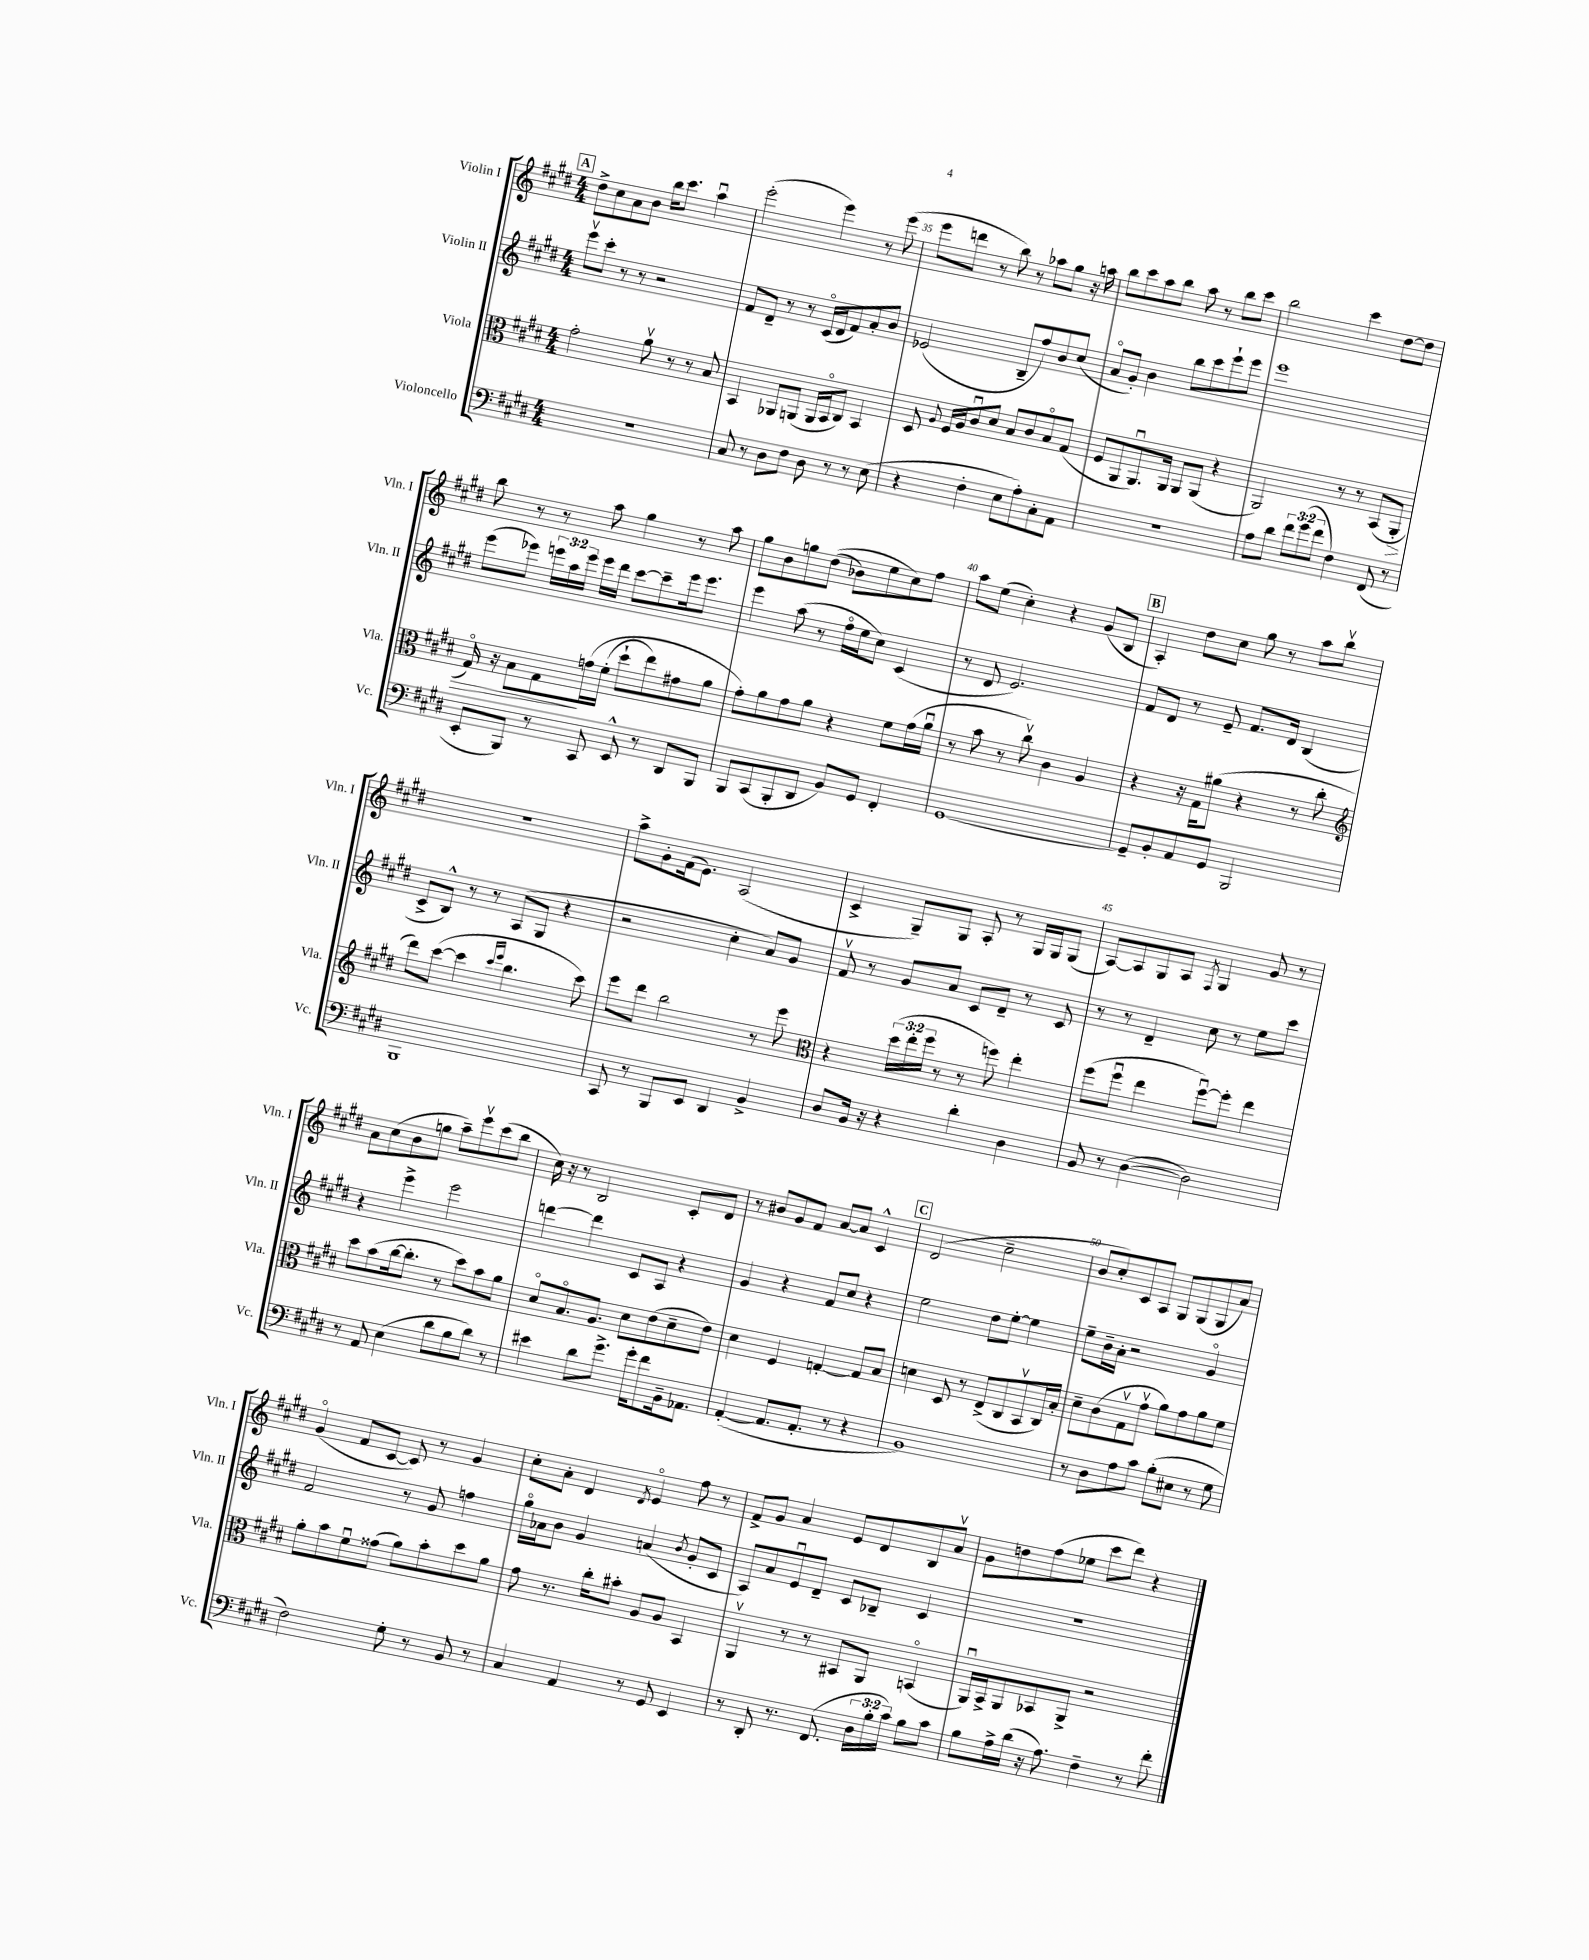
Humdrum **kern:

**kern	**kern	**kern	**kern
*staff4	*staff3	*staff2	*staff1
*clefF4	*clefC3	*clefG2	*clefG2
*k[f#c#g#d#]	*k[f#c#g#d#]	*k[f#c#g#d#]	*k[f#c#g#d#]
*M4/4	*M4/4	*M4/4	*M4/4
1r	2g#'\	8eeev\L	8dd#^\L
.	.	8ccc#'\J	8cc#\
.	.	8r	8a\
.	.	8r	8b\J
.	8av\	2r	16bb\LK
.	.	.	8.ccc#\J
.	8r	.	.
.	8r	.	4aau\
.	8B/	.	.
=	=	=	=
8C#/	4BB/	8f#/L	(2eee'\
8r	.	8d#~/J	.
8D#\L	8AA-/L	8r	.
8F#\J	(8AA/J	8r	.
8D#\	16AA/LL	(16c#o/LL	4eee\)
.	16BBo/J	16d#/J	.
8r	8C#/J)	8f#/)	.
8r	4BB/	8a'/	8r
(8E\	.	8b/J	(8eee\
=	=	=	=
4r	8D#/	(2e-/	8eee\L
.	8qqA/	.	.
.	16F#/LL	.	8ddd\J
.	16A/J	.	.
4F#'\	8c#u/	.	8r
.	8d#/J	.	8bb\)
8E\L	8B/L	8B~/L	8r
8A'\)	8c#/	8ff#/)	8aa-\L
8C#'\	8Bo/	8b/	8gg#\J
8AA\J	(8G#/J	(8cc#/J	16r
.	.	.	16aa\
=	=	=	=
1r	8F#/L	8ao/L	8bb\L
.	8AA/	8g#'/J)	8ccc#\
.	8.AAu/)	4b\	8aa\
.	.	.	8bb\J
.	16AA/Jk	.	.
.	8AA/L	8bb\L	8aa\
.	(8AA/J	8ccc#\	8r
.	4r	8eee`\	8bb\L
.	.	8eee\J	8ccc#\J
=	=	=	=
8A\L	2AA/)	1eee	2bb\
8d#\J	.	.	.
12f#\L	.	.	.
(12g#\	.	.	.
12f#\J	.	.	.
4F#\)	8r	.	4ccc#\
.	8r	.	.
(8FF#/	(8BB/L	.	[8dd#\L
8r	8AA'/J	.	8dd#\]J
=	=	=	=
8EE'/L	16G#o/)	(8eee\L	8bb\
.	16r	.	.
8BBB/J)	8B\L	8eee-\J)	8r
8r	8G#\	24eee\LL	8r
.	.	24aa\	.
.	.	24eee\JJ	.
8CC#/	&(16g\L	16eee\LL	8aa\
.	(16f#'\JJ	16ddd#\JJ	.
8EE^^/	8dd#`\L	[8ccc#\L	4gg#\
8r	8ee\)	8ccc#~\]	.
8DD#/L	8g#\	16eee\k	8r
.	.	8.eee\J	.
8BBB/J	8a\J	.	8aa\
=	=	=	=
8BBB/L	8g#'\L&)	4eee\	8gg#\L
(8CC#/	8a\	.	8b\
8BBB'/	8g#\	(8aa\	8gg\
8DD#/J	8a\J	8r	&((8dd#\J
8BB/L)	4r	16ff#o\LL	8b-\L)
.	.	16ee\J	.
8GG#/J	.	8cc#\J)	8ee\
4FF#'/	8f#\L	(4c#/	8cc#\&)
.	(16g#\L	.	8ff#\J
.	16au\JJ	.	.
=	=	=	=
[1GG#	8r	8r	8aa\L
.	8b\	8d#/	(8ee\J
.	8r	2.e/)	4cc#'\)
.	8cc#v\)	.	.
.	4c#\	.	4r
.	4A/	.	(8g#/L
.	.	.	8B/J
=	=	=	=
8GG#~/]L	4r	8f#/L	4A'/)
8BB'/	.	8d#/J	.
8AA/	16r	8r	8dd#\L
.	16G#\LK	.	.
8GG#/J	(8a#\J	8e~/	8cc#\J
2BBB/	4r	8.f#/L	8gg#\
.	.	.	8r
.	.	16d#/Jk	.
.	8r	(4B/	8aa\L
.	8cc#'\	.	8bbv\J
=	=	=	=
*	*clefG2	*	*
1BBB	8ddd#\L)	8c#^/L	1r
.	([8ccc#\J	8B^^/J)	.
.	4ccc#\]	8r	.
.	.	8r	.
.	16qqccc#/LL	.	.
.	16qqeee/JJ	.	.
.	4.bb\	(8A/L	.
.	.	8G#/J	.
.	.	4r	.
.	8ccc#\)	.	.
=	=	=	=
8CC#/	8eee\L	2r	8aa^\L
8r	8ddd#\J	.	8g#'\
8BBB/L	2bb\	.	(16f#\k
.	.	.	8.e\J)
8EE/J	.	.	.
4DD#/	.	4cc#'\	(2A/
4BB^/	8r	8a/L)	.
.	8eee\	8g#/J	.
=	=	=	=
*	*clefC3	*	*
8D#/L	4r	8f#v/	4c#^/
16BB/Jk	.	8r	.
16r	.	.	.
4r	(24dd#\LL	8g#/L	8G#~/L)
.	24ee'\	.	.
.	24ff#\JJ	.	.
.	8r	8a/J	8G#/J
4d#'\	8r	8c#/L	8A'/
.	8ff\)	8d#~/J	8r
4D#\	4ee'\	8r	16G#/LL
.	.	.	16G#/J
.	.	8c#/	(8G#/J
=	=	=	=
8BB/	(8ff#\L	8r	[8A/L)
8r	8ff#u\J	8r	8A/]
([4D#\	4ee\	4d#~/	8G#/
.	.	.	8A/J
.	.	.	8qF#/
2D#\])	[8ff#u\L)	8cc#\	4G#/
.	8ff#'\]J	8r	.
.	4ee\	8ee\L	8g#/
.	.	8ccc#\J	8r
=	=	=	=
8r	8dd#\L	4r	8a\L
8AA/	(8b\	.	(8cc#\
(4E\	[16cc#\k	4eee^\	8b\
.	8.cc#'\]J	.	.
.	.	.	8gg\J
8d#\L	8r	2eee\	8aa~\L)
8B\	8dd#\L)	.	8eeev\
8d#\J)	8b\	.	(8ccc#\
8r	8a\J	.	8bb\J
=	=	=	=
4e#\	8d#o/L	[4ddd\	16cc#\)
.	.	.	16r
.	8.Bo/	.	8r
8d#\L	.	4ddd\]	2B/
.	8.A/J	.	.
8.g#^\J	.	.	.
.	8d#\L	8c#/L	.
16g#'\LK	.	.	.
8f#\	(8e\	8A/J	.
16BB~\k	8d#~\	4r	8c#'/L
8.AA-\J	.	.	.
.	8e\J)	.	8d#/J
=	=	=	=
([4AA'/	4d#\	4g#/	8r
.	.	.	8b#/L
8.AA/]L	4F#/	4r	8g#/
.	.	.	8f#/J
8.AA'/J	.	.	.
.	[4G'/	8f#/L	[8a/L
8r	.	8cc#/J	8a/]J
4r	8G/]L	4r	4c#^^/
.	8B/J	.	.
=	=	=	=
1BB)	4d\	2ee\	(2d#/
.	8D#/	.	.
.	8r	.	.
.	(8E^/L	8dd#\L	2cc#~\
.	8C#/	[8ee'\J	.
.	8BBv/	4ee\]	.
.	16C#/L)	.	.
.	16B'/JJ	.	.
=	=	=	=
8r	8d#~\L	8ee~\L	8b/L
8D#\L	(8c#\	16b~\L	8cc#'/)
.	.	16a'\JJ	.
8A\	8G#v\	2r	8c#/
8c#\J	8g#v\J	.	8A/J
(8B'\L	8a\L)	.	8G#/L
8E#\J	8g#\	.	(8G#/
8r	8a\	4g#o/	8G#/
8G#\	8f#\J	.	8a/J)
=	=	=	=
2F#\)	8a'\L	2f#/	(4g#o/
.	8b\	.	.
.	8f#u\	.	8f#/L
.	(8g##\J	.	[8c#/J
8G#'\	8a\L)	8r	8c#/])
8r	8b'\	8g#/	8r
8BB/	8dd#\	4ff\	4g#/
8r	8a\J	.	.
=	=	=	=
4C#/	8g#\	16gg#o\LL	8cc#'\L
.	.	16a-\J	.
.	8.r	8b\J	8a'\J
4AA/	.	4g#/	4d#/
.	16cc#'\LK	.	.
.	8b#'\J	.	.
.	.	.	8qd#/
8r	8A/L	(4a/	4eo/
8GG#/	8A/J	.	.
.	.	8qb/	.
4EE/	4BB/	8g#'/L	8ff#\
.	.	8c#/J	8r
=	=	=	=
8r	4AAv/	8A/L)	8f#^/L
8DD#'/	.	8a/	8g#/J
8.r	8r	8eu/	4a/
.	8r	8d#~/J	.
(8.FF#/	.	.	.
.	8BB#/L	8c#/L	8e/L
24D#\LL	8AA/J	8B-~/J	8d#/
24B'\	.	.	.
24c#\JJ)	.	.	.
8B\L	(4BBo/	4c#/	8B/
8c#\J	.	.	8av/J
=	=	=	=
8B\L	16AAu/LL)	1r	8g#\L
.	16BB^/J	.	.
16A^\L	8AA/	.	8dd\
(16d#\JJ	.	.	.
16r	8BB-/	.	(8ff#\
8.A\)	.	.	.
.	8AA^/J	.	8ee-\J
4F#~\	2r	.	8ccc#\L
.	.	.	8ddd#\J)
8r	.	.	4r
8f#'\	.	.	.
==	==	==	==
*-	*-	*-	*-
